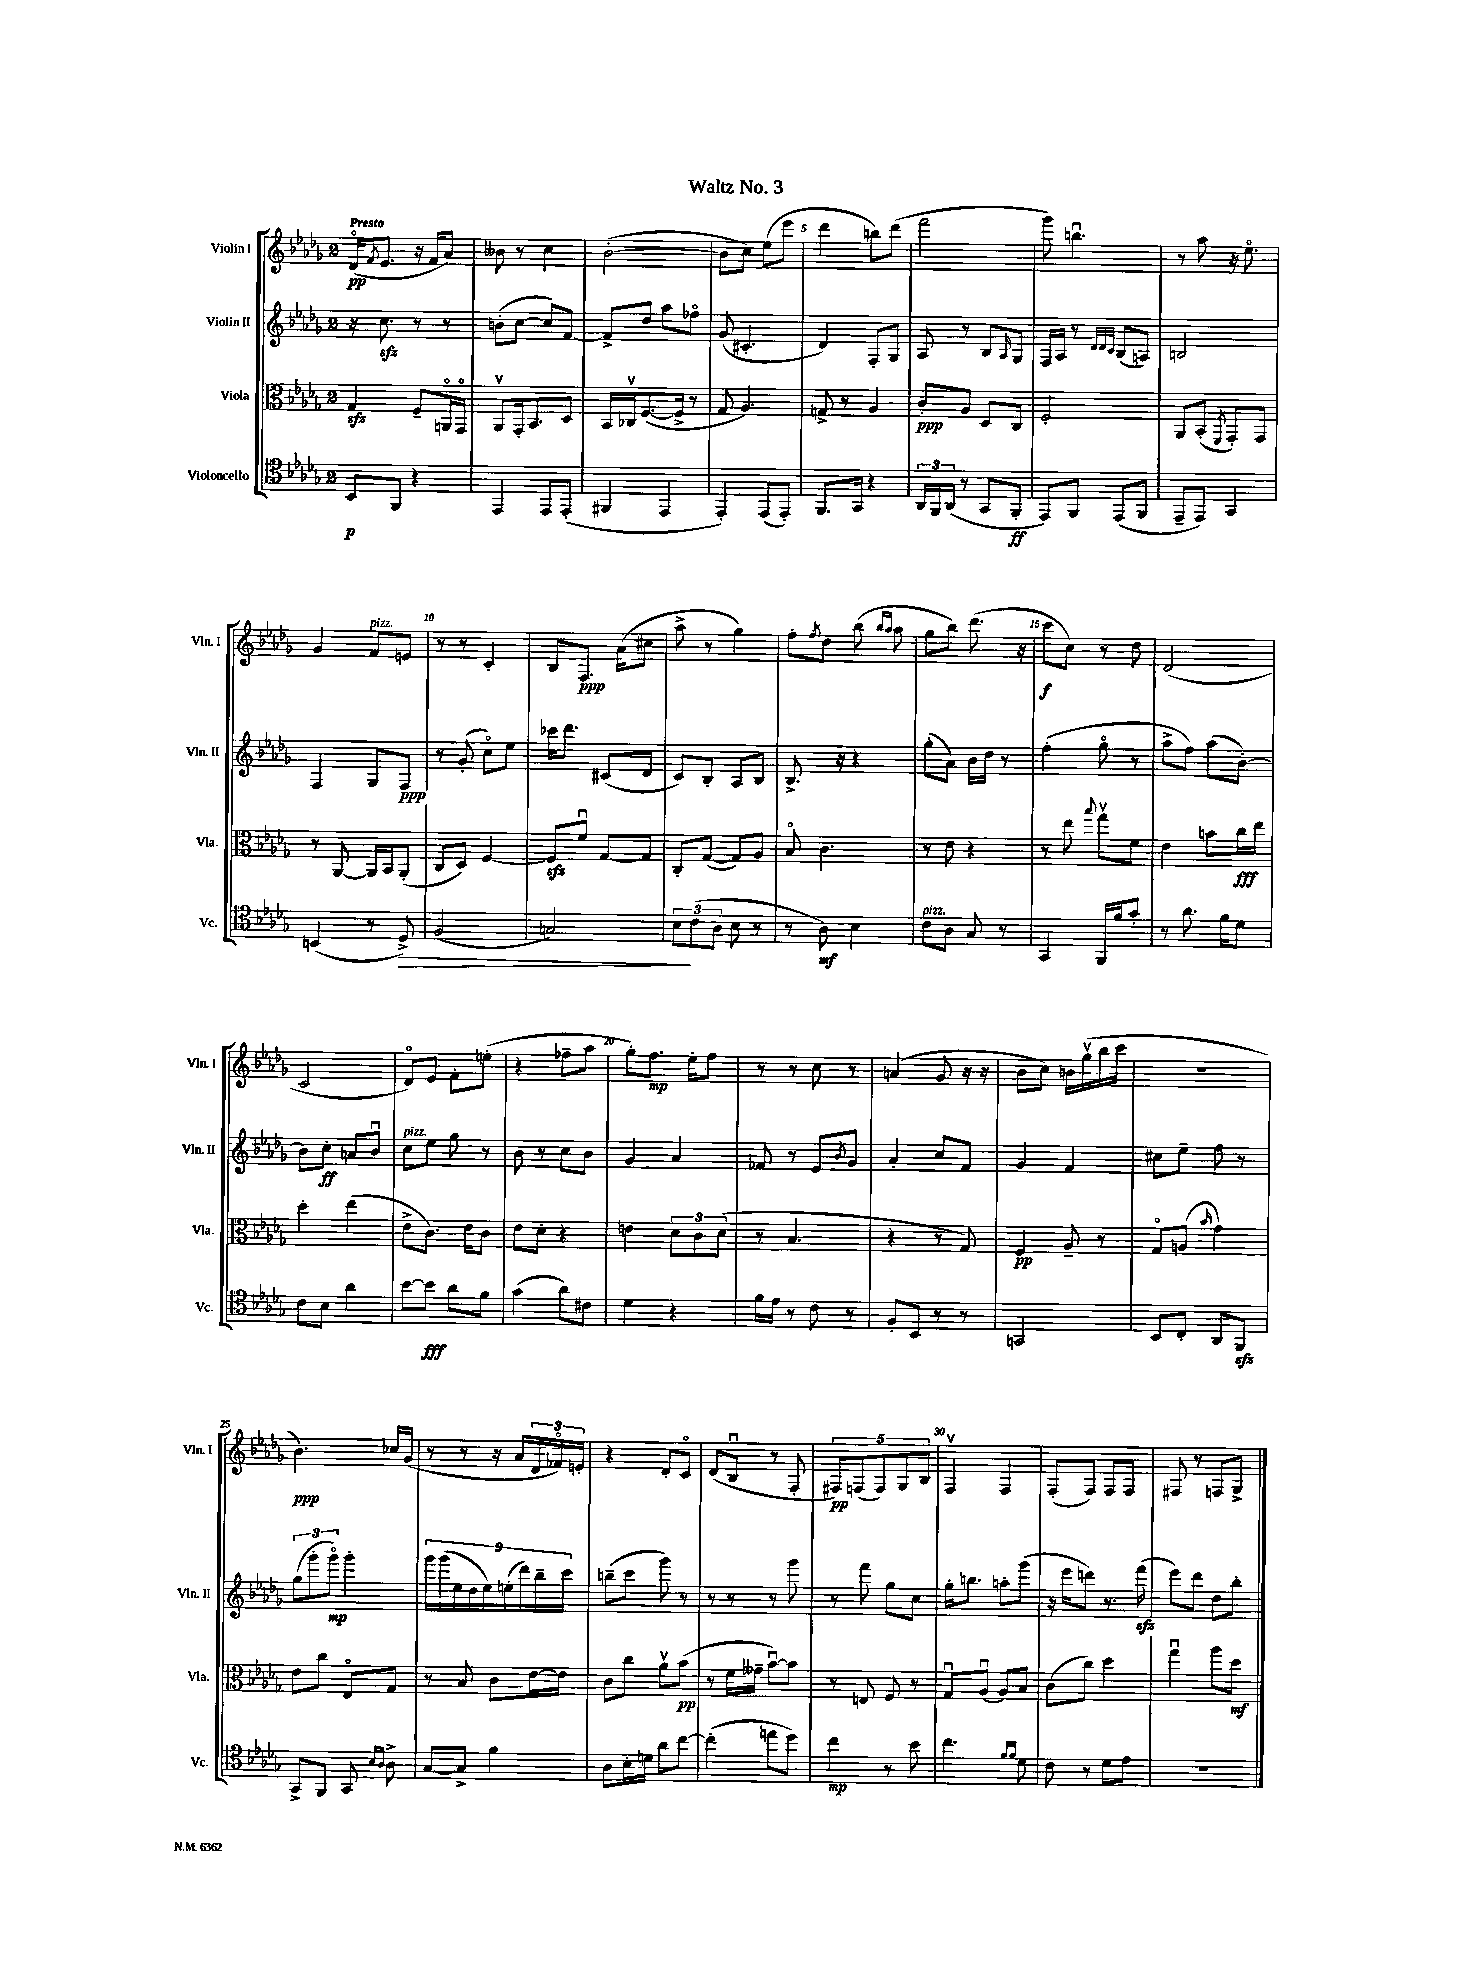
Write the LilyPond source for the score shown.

\header { title = "Waltz No. 3" }
<<
\new StaffGroup <<
\new Staff = "s0" \with { instrumentName = "Violin I" shortInstrumentName = "Vln. I" } {
    \clef treble \key des \major \once \override Staff.TimeSignature.style = #'single-digit \time 2/4 \tempo "Presto"
    des'16\flageolet\pp( \acciaccatura { f'8 } ees'8. r16 f'16 aes'8) |
    beses'8 r8 c''4 |
    bes'2~-.( |
    bes'8 c''8) ees''8( ees'''8 |
    des'''4 b''8) des'''8( |
    f'''2 |
    ges'''8) b''4.\downbow |
    r8 aes''8 r16 ees''8.\flageolet |
    ges'4 f'8^\markup { \italic "pizz." } e'8 |
    r8 r8 c'4-. |
    bes8 f8.\ppp aes'16( cis''8 |
    aes''8-> r8 ges''4) |
    f''8-. \acciaccatura { f''8 } des''8 bes''8( \grace { bes''16 aes''16 } aes''8 |
    ges''8 bes''8) des'''8.( r16 |
    c'''8\f c''8) r8 des''8 |
    des'2( |
    c'2 |
    des'8\flageolet) ees'8 f'8-. e''8-.( |
    r4 fes''8-- aes''8 |
    ges''8-.) f''8.\mp ees''16-. f''8 |
    r8 r8 c''8 r8 |
    a'4( ges'8 r16 r16 |
    bes'8 c''8) b'16 ges''16\upbow( bes''16 c'''16 |
    R2 |
    bes'4.\ppp) ces''16 ges'16( |
    r8 r8 r16 aes'16 \tuplet 3/2 { des'16 fes'16\flageolet) e'16-. } |
    r4 des'8-. c'8\flageolet |
    des'8( bes8\downbow r8 f8-. |
    \tuplet 5/4 { fis8\pp) f8( f8) ges8 bes8 } |
    f4\upbow f4 |
    f8-.( f8) f8 f8 |
    fis8 r8 f8 ges8-> \bar "|." |
}
\new Staff = "s1" \with { instrumentName = "Violin II" shortInstrumentName = "Vln. II" } {
    \clef treble \key des \major \once \override Staff.TimeSignature.style = #'single-digit \time 2/4
    r16 c''8.\sfz r8 r8 |
    b'8-.( c''8~ c''8) f'8~ |
    f'8-> des''8 aes''8 fes''8\flageolet |
    ges'8( cis'4.-. |
    des'4) f8-. ges8 |
    aes8 r8 bes8 \grace { aes16 } ges8 |
    f16 aes16 r8 \grace { des'32 des'32 c'32 } bes8( a8) |
    b2 |
    f4 ges8 f8\ppp |
    r8 ges'8-.( c''8\flageolet) ees''8 |
    ces'''16 des'''8. cis'8( des'8 |
    c'8) bes8-. aes8 bes8 |
    bes8.-> r16 r4 |
    ges''8-.( aes'8) bes'16 des''16 r8 |
    f''4-.( ges''8\flageolet r8 |
    aes''8-> f''8) aes''8( bes'8~-.) |
    bes'8 c''8-.\ff a'8 bes'8\downbow |
    c''8^\markup { \italic "pizz." } ees''8 ges''8 r8 |
    bes'8 r8 c''8 bes'8 |
    ges'4 aes'4 |
    fes'8 r8 ees'8 \acciaccatura { bes'8 } ges'8 |
    aes'4-. c''8 f'8 |
    ges'4 f'4 |
    cis''8 ees''8-- f''8 r8 |
    \tuplet 3/2 { ges''8( ges'''8-. ges'''8\flageolet\mp) } ges'''4-. |
    \tuplet 9/8 { ges'''16 ges'''16( ees''16 des''16 ees''16) e''16-.( des'''16) bes''16-- c'''16 } |
    b''8--( c'''8 ges'''8) r8 |
    r8 r8 r8 ges'''8 |
    r8 f'''8 ges''8 c''8 |
    ges''16-. b''8. a''8-. ges'''8( |
    r16 ees'''16 d'''8) r8. f'''16\sfz( |
    ees'''8) des'''8 des''8 bes''8-. \bar "|." |
}
\new Staff = "s2" \with { instrumentName = "Viola" shortInstrumentName = "Vla." } {
    \clef alto \key des \major \once \override Staff.TimeSignature.style = #'single-digit \time 2/4
    ges4\sfz f8-- a,16\flageolet ges,16\flageolet |
    aes,8\upbow ges,16-. bes,8. des8 |
    bes,16 ces16\upbow f8.~( f16-> r8 |
    ges8 aes4.) |
    g8-> r8 aes4 |
    c'8-.\ppp aes8 des8 c8 |
    f2-. |
    aes,8 bes,8-.( \acciaccatura { f,8 } ges,8-.) ges,8 |
    r8 aes,8~ aes,16 bes,16 aes,8-.( |
    c8 des8) f4~ |
    f8\sfz f'8\downbow ges8~ ges8 |
    c8-. ges8~( ges8) aes8 |
    bes8\flageolet c'4. |
    r8 ees'8 r4 |
    r8 ees''8 \appoggiatura { bes''8 } ges''8\upbow f'8 |
    ees'4 b'8 c''16\fff ees''16 |
    des''4-. ees''4( |
    ees'8-> c'8.) ees'16 c'8 |
    ees'8 des'8-. r4 |
    e'4 \tuplet 3/2 { des'8 c'8 des'8( } |
    r8 bes4. |
    r4 r8 ges8) |
    f4\pp aes8-- r8 |
    ges8\flageolet a8( \grace { bes'16 } ges'4) |
    ees'8 c''8 ees8\flageolet ges8 |
    r8 bes8 c'8 ees'16~ ees'16 |
    c'8 c''8 aes'8\upbow bes'8\pp( |
    r8 f'16 geses'16-- bes'8~\downbow) bes'8 |
    r8 e8 f8 r8 |
    ges8\downbow aes8\downbow( aes8) bes8 |
    c'8( c''8) des''4 |
    ges''4\downbow aes''8 des''8\mf \bar "|." |
}
\new Staff = "s3" \with { instrumentName = "Violoncello" shortInstrumentName = "Vc." } {
    \clef tenor \key des \major \once \override Staff.TimeSignature.style = #'single-digit \time 2/4
    bes,8\p f,8 r4 |
    ees,4 ees,8 ees,8-.( |
    fis,4 ees,4 |
    ees,4-.) ees,8( ees,8-.) |
    f,8. ges,16 r4 |
    \tuplet 3/2 { aes,16 f,16 aes,16( } r8 ges,8 f,8-.\ff |
    ees,8) f,8 ees,8( f,8 |
    ees,8-- ees,8) ges,4 |
    b,4( r8 des8->\>) |
    f2( |
    g2) |
    \tuplet 3/2 { bes8\! c'8( aes8 } bes8 r8 |
    r8 aes8\mf) bes4 |
    c'8^\markup { \italic "pizz." } aes8 ges8 r8 |
    ges,4 f,16 f'16 ges'8-. |
    r8 aes'8. f'16 des'8 |
    c'8 bes8 aes'4 |
    bes'8~ bes'8\fff aes'8 f'8 |
    ges'4( aes'8) cis'8 |
    des'4 r4 |
    f'16 ees'16 r8 c'8 r8 |
    f8-. bes,8 r8 r8 |
    g,2 |
    bes,8 c8-. aes,8 f,8\sfz |
    ges,8-> f,8 ges,8 \grace { bes16 aes16 } aes8-> |
    ges8~ ges8-> f'4 |
    aes8 bes16-. d'16 aes'8 c''8~ |
    c''4-.( e''8 des''8) |
    c''4\mp r8 bes'8 |
    c''4. \grace { f'16 f'16 } des'8 |
    c'8 r8 des'8 ees'8 |
    r2 \bar "|." |
}
>>
>>
\layout { \context { \Score \override BarNumber.break-visibility = ##(#f #t #t) barNumberVisibility = #(every-nth-bar-number-visible 5) } }
